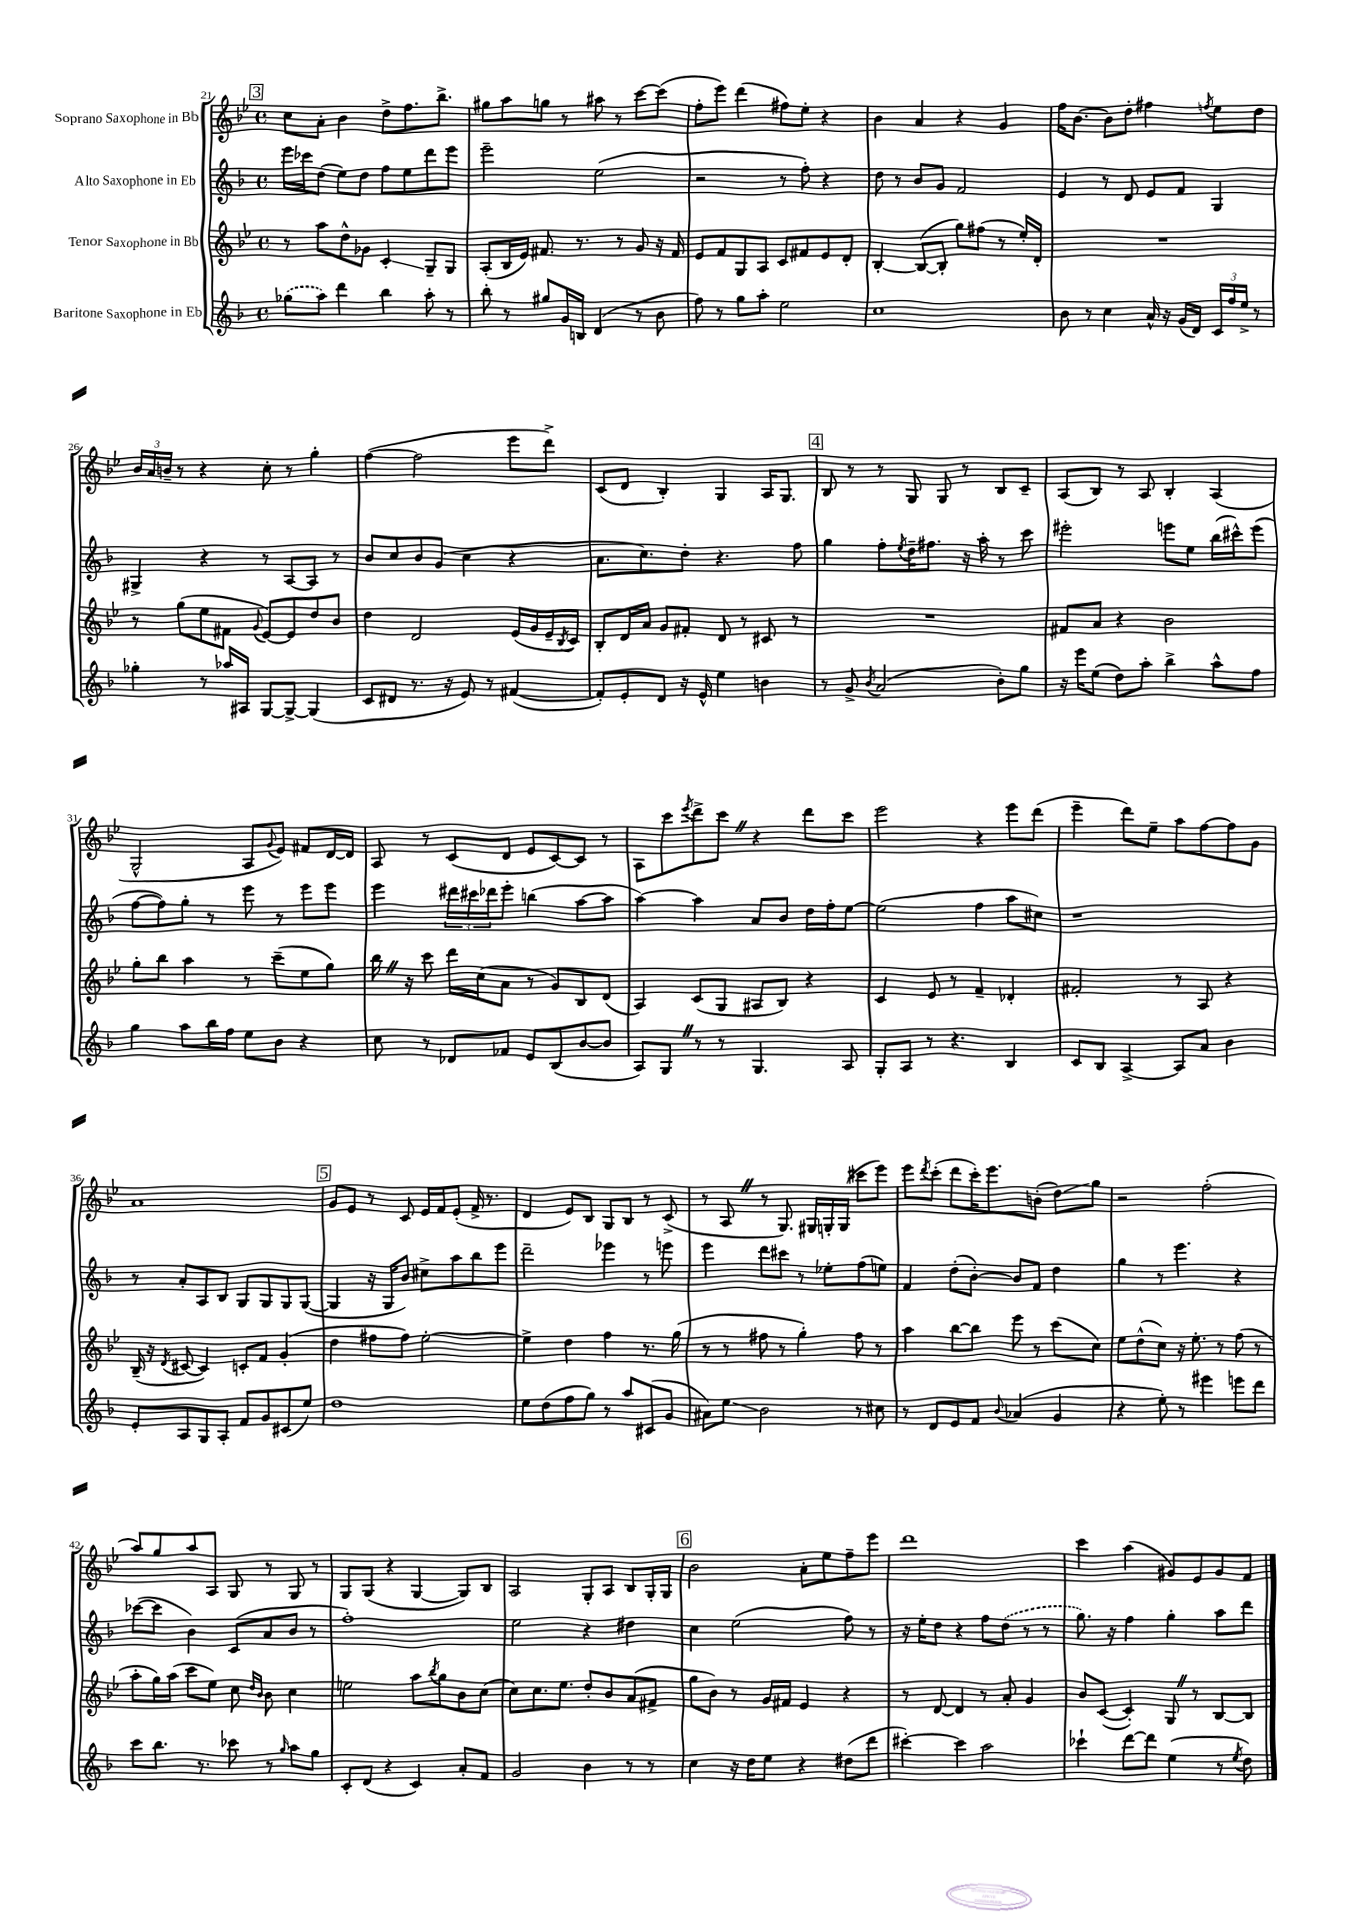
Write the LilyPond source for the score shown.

<<
\new StaffGroup <<
\new Staff = "s0" \with { instrumentName = "Soprano Saxophone in Bb" } {
    \clef treble \key bes \major \defaultTimeSignature \time 4/4
    \mark \markup { \box "3" } c''8 a'8-. bes'4 d''8-> f''8. bes''8.-> |
    gis''8 a''8 g''8 r8 ais''8 r8 c'''8~ c'''8( |
    f''8-. ees'''8) d'''4( fis''8) ees''8-. r4 |
    bes'4 a'4 r4 g'4 |
    f''16 bes'8.~ bes'8 d''8-. fis''4 \acciaccatura { f''8 } ees''8 d''8 |
    \tuplet 3/2 { bes'16 a'16 b'16-- } r8 r4 c''8-. r8 g''4-. |
    f''4~( f''2 ees'''8 d'''8->) |
    c'8( d'8 bes4-.) g4 a16 g8. |
    \mark \markup { \box "4" } bes8 r8 r8 g8 g8 r8 bes8 c'8-- |
    a8( bes8) r8 a8 bes4-. a4( |
    g2-^ a8 \appoggiatura { g'8 } ees'8) fis'8 d'16~ d'16 |
    a8 r8 c'8( d'8 ees'8 c'8~) c'8 r8 |
    a8 c'''8 \acciaccatura { ees'''8 } d'''8-> c'''8 \once \override BreathingSign.text = \markup { \musicglyph "scripts.caesura.straight" } \breathe r4 d'''8 c'''8 |
    ees'''2 r4 ees'''8 d'''8( |
    ees'''4-- d'''8) ees''8-- a''8 f''8~ f''8 g'8 |
    a'1 |
    \mark \markup { \box "5" } g'8 ees'8 r8 c'8 ees'16 f'16 ees'8-.( f'16-> r8. |
    d'4 ees'8) bes8 g8 bes8 r8 c'8->( |
    r8 a8 \once \override BreathingSign.text = \markup { \musicglyph "scripts.caesura.straight" } \breathe r8 g8.) gis16 g16-. g16( cis'''8 ees'''8) |
    ees'''8 \acciaccatura { d'''8 } c'''8-.( d'''8 c'''16-.) ees'''8. b'8-.( d''8\glissando) g''8 |
    r2 f''2-.( |
    a''8) g''8 a''8 a8 g8 r8 g8 r8 |
    g8 g8( r4 g4~ g8) bes8 |
    a2 g8-. a8 bes8 g16-. g16 |
    \mark \markup { \box "6" } bes'2 a'8-. ees''8 f''8-- ees'''8 |
    d'''1 |
    c'''4 a''4( gis'8) ees'8 gis'8 f'8 \bar "|." |
}
\new Staff = "s1" \with { instrumentName = "Alto Saxophone in Eb" } {
    \clef treble \key f \major \defaultTimeSignature \time 4/4
    \mark \markup { \box "3" } e'''16 ces'''16 d''8( e''8) d''8 f''8 e''8 d'''8 e'''8 |
    e'''2-- e''2( |
    r2 r8 f''8-.) r4 |
    d''8 r8 bes'8 g'8 f'2 |
    e'4 r8 d'8 e'8 f'8 g4 |
    gis4-> r4 r8 a8~ a8 r8 |
    bes'8 c''8 bes'8 g'8( c''4 r4 |
    a'8. c''8.) d''8-. r4. f''8 |
    \mark \markup { \box "4" } g''4 f''8-. \acciaccatura { e''8 } d''16-- fis''8. r16 a''16-. r8 c'''8 |
    eis'''2-. e'''8 e''8 bes''16( cis'''16-^) e'''8( |
    f''8~ f''8) g''8-. r8 e'''8 r8 e'''8 e'''8 |
    e'''4 \tuplet 3/2 { dis'''16 cis'''16 des'''16 } e'''8-. b''4( a''8~ a''8 |
    a''4~) a''4 a'8 bes'8 d''16 f''16-. e''8~ |
    e''2( f''4 a''8 cis''8) |
    r1 |
    r8 a'8-. a8 bes8 g8 g8 g8 g8~( |
    \mark \markup { \box "5" } g4 r16 g16 bes'8) cis''8-> a''8 bes''8 e'''8 |
    d'''2-- ees'''4 r8 e'''8 |
    e'''4 d'''8 cis'''8 r8 ees''8-. f''8( e''8) |
    f'4 d''8-.( bes'8~-.) bes'8 f'8 d''4 |
    g''4 r8 e'''4. r4 |
    ces'''8~( ces'''8 bes'4) c'8( a'8 bes'8 r8 |
    f''1-.) |
    e''2 r4 dis''4 |
    \mark \markup { \box "6" } c''4 e''2( f''8) r8 |
    r16 e''16-. d''8 r4 f''8 \once \slurDashed d''8( r8 r8 |
    g''8.) r16 f''4 g''4-. a''8 d'''8 \bar "|." |
}
\new Staff = "s2" \with { instrumentName = "Tenor Saxophone in Bb" } {
    \clef treble \key bes \major \defaultTimeSignature \time 4/4
    \mark \markup { \box "3" } r8 a''8 d''8-^ ges'8 c'4-.\glissando g8-- g8 |
    a8-.( bes16 ees'16) fis'8. r8. r8 g'8 r16 fis'16 |
    ees'8 f'8 g8 a8 c'8 fis'8 ees'8 d'8-. |
    bes4~-. bes8~( bes8-. g''8) fis''8( r8 ees''16-.) d'16-. |
    R1 |
    r8 g''8( ees''8 fis'8 \appoggiatura { g'8 } ees'8~) ees'8 d''8 bes'8 |
    d''4 d'2 ees'16( g'16 ees'16-- \acciaccatura { bes8 } c'16) |
    bes8-. d'16 a'16 g'8 fis'8-. d'8 r8 cis'8 r8 |
    \mark \markup { \box "4" } R1 |
    fis'8 a'8 r4 bes'2 |
    g''8-. bes''8 a''4 r8 c'''8--( ees''8 g''8) |
    bes''16 \once \override BreathingSign.text = \markup { \musicglyph "scripts.caesura.straight" } \breathe r16 c'''8 d'''16 c''16( a'8 r8 g'8) bes8 d'8( |
    a4) c'8( g8 ais8 bes8) r4 |
    c'4 ees'8 r8 f'4-- des'4-. |
    fis'2-. r8 a8 r4 |
    bes16--( r16 \acciaccatura { d'8 } cis'8~ cis'4) c'8-. f'8 g'4-.( |
    \mark \markup { \box "5" } d''4 fis''8 fis''8) ees''2~-. |
    ees''4-> d''4 f''4 r8. g''16( |
    r8 r8 fis''8 r8 g''4-.) fis''8 r8 |
    a''4 bes''8~ bes''8 ees'''8 r8 c'''8( c''8) |
    ees''8 d''8-^( c''8) r16 ees''8.-. r8 f''8( r8 |
    a''8-. g''16) a''16( c'''8 ees''8) c''8 \grace { d''16 bes'16 } bes'8 c''4 |
    e''2 a''8 \acciaccatura { bes''8 } g''8 bes'8 c''8( |
    c''8) c''8. ees''8. d''8-. bes'8 a'8( fis'8-> |
    \mark \markup { \box "6" } g''8 bes'8) r8 g'16 fis'16 ees'4 r4 |
    r8 d'8~ d'4 r8 a'8-. g'4 |
    bes'8 c'8~( c'4-.) g8 \once \override BreathingSign.text = \markup { \musicglyph "scripts.caesura.straight" } \breathe r8 bes8~ bes8 \bar "|." |
}
\new Staff = "s3" \with { instrumentName = "Baritone Saxophone in Eb" } {
    \clef treble \key f \major \defaultTimeSignature \time 4/4
    \mark \markup { \box "3" } \once \slurDashed ges''8( a''8) d'''4 bes''4 a''8-. r8 |
    bes''8-. r8 gis''8 g'16 b16 d'4( r8 bes'8 |
    f''8) r8 g''8 a''8-. e''2 |
    c''1 |
    bes'8 r8 c''4 a'16-^ r16 g'16( d'16) \tuplet 3/2 { c'16 f''16 e''16-> } r8 |
    ges''4-. r8 aes''16 ais16 g8~ g8~-> g4( |
    c'8 dis'8 r8. r16 e'8) r8 fis'4~( |
    fis'8-.) e'8-. d'8 r16 e'16-^ e''4 b'4 |
    \mark \markup { \box "4" } r8 g'8-> \acciaccatura { bes'8 } a'2( bes'8-.) g''8 |
    r16 e'''16 e''8( d''8) a''8-. bes''4-> a''8-^ f''8 |
    g''4 a''8 bes''16 f''16 e''8 bes'8 r4 |
    c''8 r8 des'8 fes'8 e'8 bes8( bes'8~ bes'8 |
    a8) g8 \once \override BreathingSign.text = \markup { \musicglyph "scripts.caesura.straight" } \breathe r8 r8 g4. a8 |
    g8-. a8 r8 r4. bes4 |
    c'8 bes8 a4~-> a8 a'8 bes'4 |
    e'8-. a8 g8 a8-. f'8 g'8 cis'8( e''8) |
    \mark \markup { \box "5" } d''1 |
    e''8 d''8( f''8 g''8) r8 a''8 cis'8( g'8 |
    ais'8) e''8\glissando bes'2 r8 cis''8 |
    r8 d'8 e'8 f'8 \appoggiatura { bes'8 } aes'4( g'4 |
    r4 e''8-.) r8 eis'''4 e'''8 d'''8 |
    c'''8 bes''8. r8. ces'''8 r8 \grace { g''16 } a''8 g''8 |
    c'8-. d'8( r4 c'4) a'8-. f'8 |
    g'2 bes'4 r8 r8 |
    \mark \markup { \box "6" } c''4 r16 d''16 e''8 r4 dis''8( d'''8 |
    cis'''4~-.) cis'''4 a''2 |
    ces'''4-! d'''8~ d'''8 e''4( r8 \acciaccatura { e''8 } d''8) \bar "|." |
}
>>
>>
\layout { \context { \Score currentBarNumber = #21 } }
